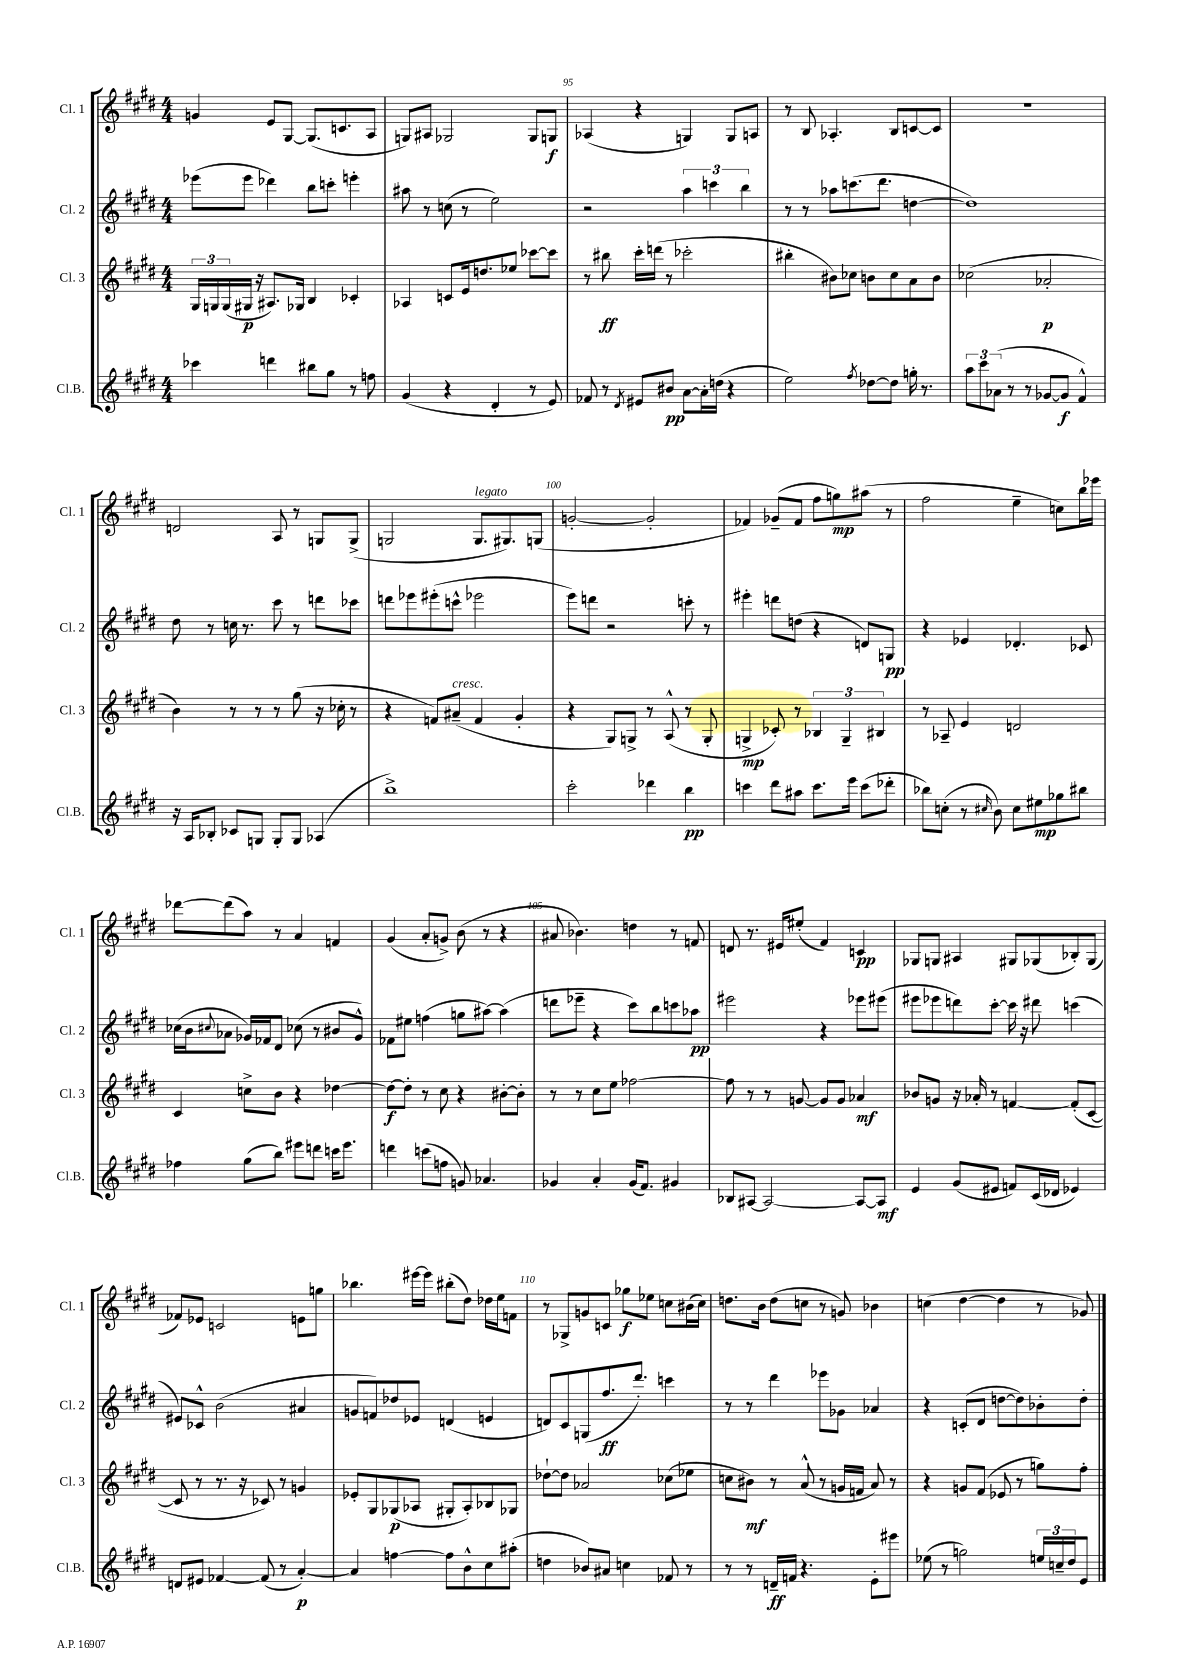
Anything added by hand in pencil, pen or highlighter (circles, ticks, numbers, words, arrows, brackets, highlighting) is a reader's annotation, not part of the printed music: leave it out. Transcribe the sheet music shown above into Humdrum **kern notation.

**kern	**kern	**kern	**kern
*staff4	*staff3	*staff2	*staff1
*clefG2	*clefG2	*clefG2	*clefG2
*k[f#c#g#d#]	*k[f#c#g#d#]	*k[f#c#g#d#]	*k[f#c#g#d#]
*M4/4	*M4/4	*M4/4	*M4/4
4ccc-	24G#	(8eee-	4g
.	24G	.	.
.	(24G	.	.
.	16G#	8eee-	.
.	16r	.	.
4ddd	8.A#)	4ddd-)	8e
.	.	.	[8G#
.	16G-	.	.
8bb#	4B	8bb	(8.G#]
8gg#	.	8ccc'	.
.	.	.	8.c
8r	4c-'	4eee'	.
8ff	.	.	8A
=	=	=	=
(4g#	4A-	8aa#	8G)
.	.	8r	8A#
4r	8c	(8cc	2G-
.	16e	8r	.
.	8.dd	.	.
4d#'	.	2ee)	.
.	8ee-	.	.
8r	[8ccc-	.	8G-
8e)	8ccc-]	.	8G
=	=	=	=
8f-	8r	2r	(4A-
8r	8bb#	.	.
8qd#	.	.	.
8e#	16ccc#'	.	4r
.	(16ddd	.	.
8b#	8r	.	.
[8a	2ccc-'	6aa	4G)
16a']	.	.	.
.	.	6ccc	.
(16dd	.	.	.
4r	.	.	8G
.	.	6bb	.
.	.	.	8A
=	=	=	=
2ee)	4bb#'	8r	8r
.	.	8r	8B
.	8b#)	8aa-	4.A-'
.	8cc-	(8.ccc	.
8qff#	.	.	.
[8dd-	8b	.	.
.	.	8.ddd#	.
8dd-]	8cc-	.	8B
16gg'	8a	[4dd	[8c
8.r	.	.	.
.	8b	.	8c]
=	=	=	=
12aa	(2cc-	1dd])	1r
12ccc#	.	.	.
(12a-	.	.	.
8r	.	.	.
8r	.	.	.
[8g-	2a-'	.	.
8g-]	.	.	.
4f#^^)	.	.	.
=	=	=	=
16r	4b)	8dd#	2d
16A	.	.	.
8B-'	.	8r	.
8c-	8r	16cc	.
.	.	8.r	.
8G	8r	.	.
8G'	8r	8ccc#	8A
8G	(8gg#	8r	8r
(4A-	16r	8ddd	8G
.	16cc-'	.	.
.	8r	8ccc-	(8G^
=	=	=	=
1bb^)	4r	8ddd	2G
.	.	8eee-	.
.	8f)	(8eee#'	.
.	(8a#~	8ccc^^	.
.	4f	2eee-	8.G
.	.	.	8.G#)
.	4g#'	.	.
.	.	.	(8G
=	=	=	=
2ccc#'	4r	8eee)	[2g'
.	.	8ddd	.
.	8G#)	2r	.
.	8G^	.	.
4ddd-	8r	.	2g']
.	(8A^^	.	.
4bb	8r	8ccc'	.
.	8G'	8r	.
=	=	=	=
4ccc	4G^	4eee#'	4f-)
8ddd#	8c-')	8ddd	(8g-~
8aa#	8r	(8dd	8f-
8.ccc	6B-	4r	8ff#
.	.	.	8gg)
.	6G~	.	.
16eee	.	.	.
(8ccc	.	8d)	(8aa#
.	6B#	.	.
8ddd-'	.	8G	8r
=	=	=	=
8bb-)	8r	4r	2ff#
(8cc'	8A-~	.	.
8r	4e	4e-	.
16qqcc#	.	.	.
8b)	.	.	.
8cc#	2d	4.d-'	4ee~
8ee#	.	.	.
8gg-	.	.	8cc)
8bb#	.	8c-	16bb
.	.	.	16eee-
=	=	=	=
4ff-	4c#	(16cc-	[8ddd-
.	.	16b	.
.	.	8qqcc#	.
.	.	8a-	(8ddd-]
(8gg#	8cc^	16g-)	8aa)
.	.	16f-	.
8bb)	8b	8d#	8r
8eee#	4r	(8cc-	4a
8ddd	.	8r	.
16ccc	[4dd-	8b#	4f
8.eee#	.	.	.
.	.	8g-^^)	.
=	=	=	=
4ddd	8dd-_	8f-	(4g#
.	8dd-']	8ee#	.
(8ccc	8r	(4ff	8a'
8ff	8cc#	.	8g^)
8g)	4r	8gg	(8b
4.a-	.	[8aa#)	8r
.	[8b#'	(4aa#]	4r
.	8b#']	.	.
=	=	=	=
4g-	8r	8ddd	8a#
.	8r	8eee-~	4.b-)
4a'	8cc#	4r	.
.	8ee	.	.
(16g-	[2ff-	8ccc#)	4dd
8.f#)	.	.	.
.	.	8bb	.
4g#	.	8ccc	8r
.	.	8aa-	8f
=	=	=	=
8B-	8ff-]	2eee#	8d
[8A#	8r	.	8.r
2A#_	8r	.	.
.	.	.	16e#
.	[8g	.	(8ee#'
.	8g]	4r	4f#)
.	8g	.	.
8A#_	4a-	8eee-	4c
8A#]	.	(8eee#	.
=	=	=	=
4e	8b-	8eee#	8G-
.	8g	8eee-	8G
(8g#	16r	8ddd)	4A#
.	16a-'	.	.
8e#	8r	[8ccc#'	.
8f)	[4f	16ccc#]	8G#
.	.	16r	.
(16c#	.	8ddd#	(8G-
16d-	.	.	.
4e-)	(8f']	(4ccc	8B-')
.	[8c#	.	(8G-
=	=	=	=
8d	8c#]	8e#)	8f-)
8e#	8r	8c-^^	8e-
[4f-	8.r	(2b	2c
.	16r	.	.
(8f-]	8c-)	.	.
8r	8r	.	.
[4a')	4g	4a#	8e
.	.	.	8gg
=	=	=	=
4a]	8e-'	8g	4.bb-
.	8G#	8f)	.
[4ff	(8G-	8dd-	.
.	8A-	8e-	[16eee#
.	.	.	16eee#]
8ff]	8G#'	(4d	(8bb#'
8b^^	8A-')	.	8dd#)
8cc#	8B-	4e	16dd-
.	.	.	16ee
(8aa#'	8G-	.	8f
=	=	=	=
4dd	[8dd-`	8d)	8r
.	8dd-]	8c#	8G-^
8b-)	2a-	(8G	8g
8a#	.	8.ff#	8c
4cc	.	.	8gg-
.	.	8.ddd#')	.
.	.	.	8ee-
8f-	(8cc-	4ccc	8cc
8r	8ee-	.	(16b#
.	.	.	16cc)
=	=	=	=
8r	8cc	8r	8.dd
8r	8b#)	8r	.
.	.	.	16b
16d~	8r	4ddd#	(8dd
16f	.	.	.
4.r	(8a^^	.	8cc
.	8r	8eee-	8r
.	16g	8g-	8g)
.	16f	.	.
8e'	8a)	4a-	4b-
8eee#	8r	.	.
=	=	=	=
(8ee-	4r	4r	(4cc
8r	.	.	.
2gg)	8g	(8c'	[4dd#
.	(8f#	8d#	.
.	8e-	[8dd	4dd#]
.	8r	8dd])	.
24ee	8gg)	8b-'	8r
24cc~	.	.	.
24dd#	.	.	.
8e	8ff#'	8dd'	8g-)
==	==	==	==
*-	*-	*-	*-
